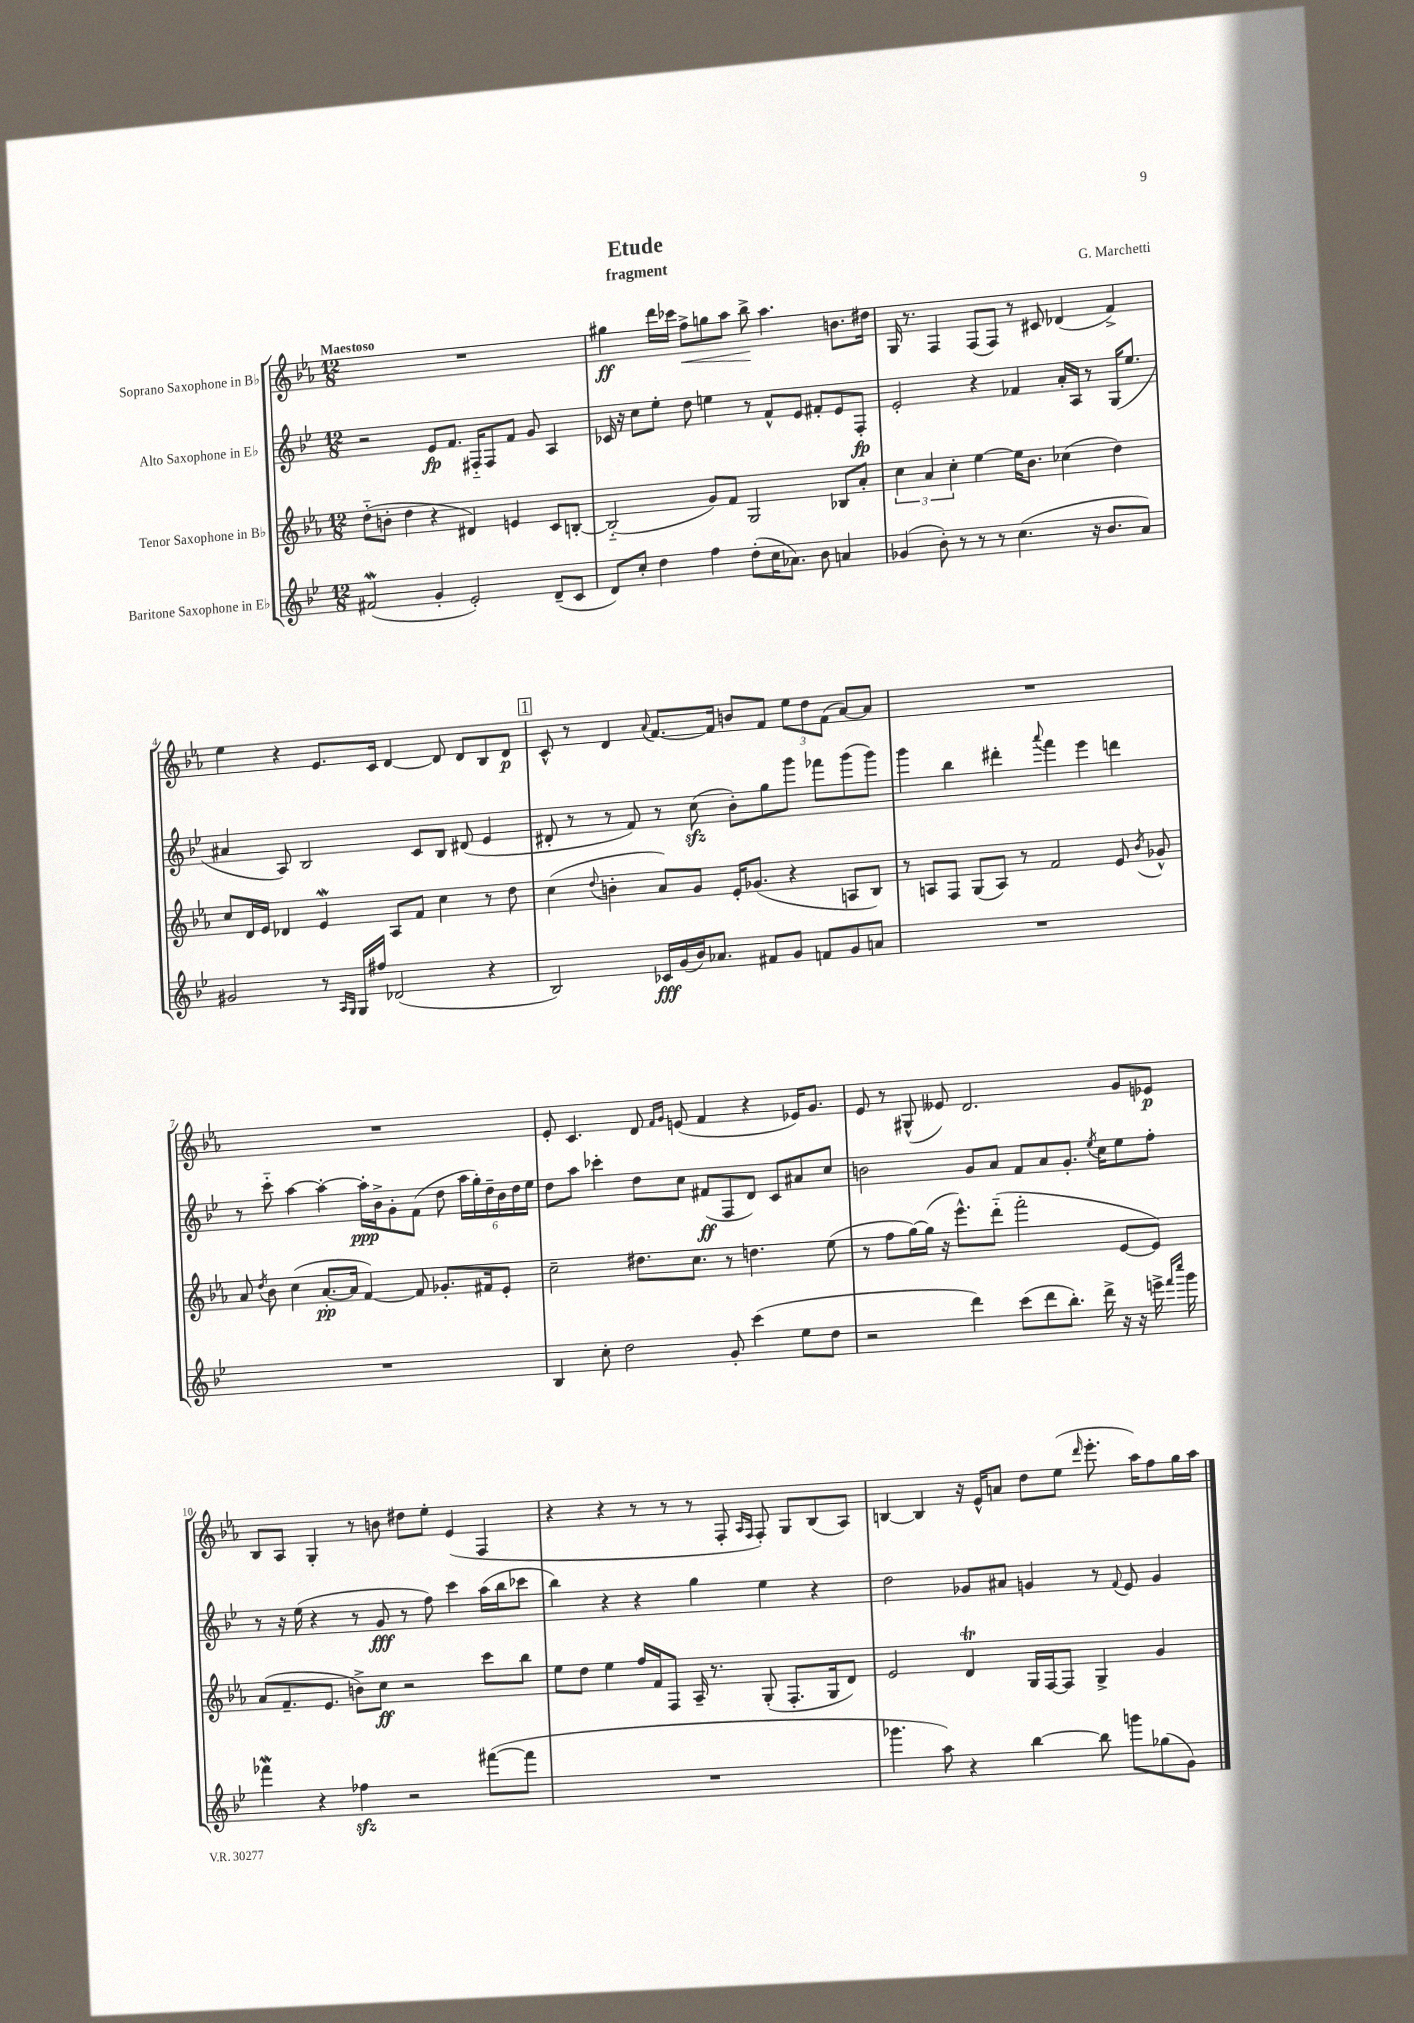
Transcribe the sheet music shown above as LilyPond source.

\header { title = "Etude" composer = "G. Marchetti" subtitle = "fragment" }
<<
\new StaffGroup <<
\new Staff = "s0" \with { instrumentName = "Soprano Saxophone in Bb" } {
    \clef treble \key ees \major \numericTimeSignature \time 12/8 \tempo "Maestoso"
    \autoBeamOff R1. |
    gis''4\ff d'''16[ ces'''16] f''8[->\< g''8 aes''8] bes''8->\! aes''4. b'8.[ dis''16] |
    g16 r8. f4 f8[( f8]) r8 cis'8 des'4( f'4->) |
    ees''4 r4 ees'8.[ c'16] d'4~ d'8 d'8[ bes8 d'8]\p |
    \mark \markup { \box "1" } c'8-^ r8 d'4 \appoggiatura { aes'8 } f'8.[~ f'16] b'8[ f'8] \tuplet 3/2 { ees''8[ d''8 f'8]( } aes'8[~) aes'8] |
    R1. |
    R1. |
    ees'8-. c'4. d'8 \grace { f'16[ g'16] } e'8( f'4 r4 ees'16[) g'8.] |
    ees'8 r8 gis8-^( eeses'8) d'2. g'8[ ees'8]\p |
    bes8[ aes8] g4-. r8 b'8 dis''8[ ees''8]-. ees'4( f4 |
    r4 r4 r8 r8 r8 f8-. \grace { aes16[ f16] } f8-.) g8[ bes8( aes8]) |
    b4~ b4 r16 ees'16[-^ a'8] d''8[ ees''8]( \grace { d'''16 } ees'''8.-. aes''16[) f''8 g''16 aes''16] \bar "|." |
}
\new Staff = "s1" \with { instrumentName = "Alto Saxophone in Eb" } {
    \clef treble \key bes \major \numericTimeSignature \time 12/8
    \autoBeamOff r2 ees'8[\fp f'8.] fis16[-_ fis8 f'8] g'8 a4 |
    ces'16 r16 c''8[ ees''8]-. d''8 e''4 r8 f'8[-^ ees'8] fis'8[-. ees'8 f8]-.\fp |
    ees'2-. r4 fes'4 a'16[-. a16] r8 g16[( ees''8.] |
    ais'4 a8) bes2 c'8[ bes8] dis'8( ees'4 |
    \mark \markup { \box "1" } dis'8-. r8 r8 f'8) r8 c''8\sfz( bes'8[-.) g''8 g'''8] fes'''8[ g'''8( g'''8]) |
    g'''4 bes''4 dis'''4-. \appoggiatura { a'''8 } f'''4 ees'''4 d'''4 |
    r8 c'''8-_ a''4~ a''4~-. a''16[-.\ppp bes'16-> g'8-. f'8]( d''8 \tuplet 6/4 { a''16[ g''16-.) d''16-- bes'16 d''16 ees''16] } |
    d''8[ a''8] ces'''4-. d''8[ c''8] fis'8[\ff( f8 d'8]) c'8[ ais'8 c''8] |
    b'2 g'8[ a'8] f'8[ a'8 g'8.]-. \acciaccatura { ees''8 } c''16[ ees''8 f''8]-. |
    r8 r16 ees''16( r4 r8 g'8\fff r8 f''8) c'''4 a''16[( bes''16 ces'''8] |
    bes''4) r4 r4 g''4 ees''4 r4 |
    d''2 ges'8[ ais'8] g'4 r8 \appoggiatura { f'8 } ees'8 g'4 \bar "|." |
}
\new Staff = "s2" \with { instrumentName = "Tenor Saxophone in Bb" } {
    \clef treble \key ees \major \numericTimeSignature \time 12/8
    \autoBeamOff d''8[-_( b'8]-. d''4 r4 dis'4) e'4 c'8[ b8]~-. |
    b2-_( g'8[) f'8] g2 bes8[ aes'8]-. |
    \tuplet 3/2 { c''4 aes'4 c''4-. } ees''4~ ees''16[ bes'8.] ces''4( d''4) |
    c''8[ d'16 ees'16] des'4 ees'4\mordent aes8[ f'8] c''4 r8 d''8 |
    \mark \markup { \box "1" } c''4( \appoggiatura { d''8 } b'4-. aes'8[) g'8] ees'16[-. ges'8.]( r4 a8[ bes8]) |
    r8 a8[ f8] g8[( a8]) r8 f'2 ees'8 \acciaccatura { bes'8 } ges'8-^ |
    aes'8 \acciaccatura { d''8 } bes'8 c''4( aes'8.[~-.\pp aes'16] f'4~) f'8 ges'8.[-. fis'16 ees'8]-. |
    c''2-- dis''8.[ c''8.] r8 d''4. ees''8( |
    r8 f''8[ g''16~) g''16]( r16 ees'''8.[-^) d'''8]-_( f'''2-. ees'8[~ ees'8]) |
    aes'8[( f'8.-- ees'8.] b'8[->) c''8]\ff r2 c'''8[ bes''8] |
    ees''8[ d''8] ees''4 f''16[ f'16 f8] aes16-- r8. g8-.( f8.[-. g16 d'8]) |
    ees'2 d'4\trill g16[ f16~ f8] g4-> g'4 \bar "|." |
}
\new Staff = "s3" \with { instrumentName = "Baritone Saxophone in Eb" } {
    \clef treble \key bes \major \numericTimeSignature \time 12/8
    \autoBeamOff fis'2\mordent( g'4-. ees'2-.) d'8[--( c'8] |
    d'8[) c''8]-. d''4 f''4 d''8[-.( c''16 aes'8.]) bes'8 a'4 |
    ges'4( bes'8-.) r8 r8 r8 c''4.( r16 bes'8.[ a'8]) |
    gis'2 r8 \grace { a16[ g16] } g16[ fis''16] des'2( r4 |
    \mark \markup { \box "1" } bes2) ces'16[\fff g'16( bes'16) aes'8.] fis'8[ g'8] f'8[ g'8 a'8] |
    R1. |
    R1. |
    bes4 c''8-. d''2 g'8-. c'''4( ees''8[ d''8] |
    r2 d'''4) c'''8[( d'''8 bes''8.]-.) d'''16-> r16 r16 e'''16-> \grace { f'''16[ c''''16] } g'''16 |
    fes'''4\mordent r4 fes''4\sfz r2 fis'''8[~( fis'''8] |
    R1. |
    ges'''4. a''8) r4 bes''4~ bes''8 g'''8[ ges''8( g'8]) \bar "|." |
}
>>
>>
